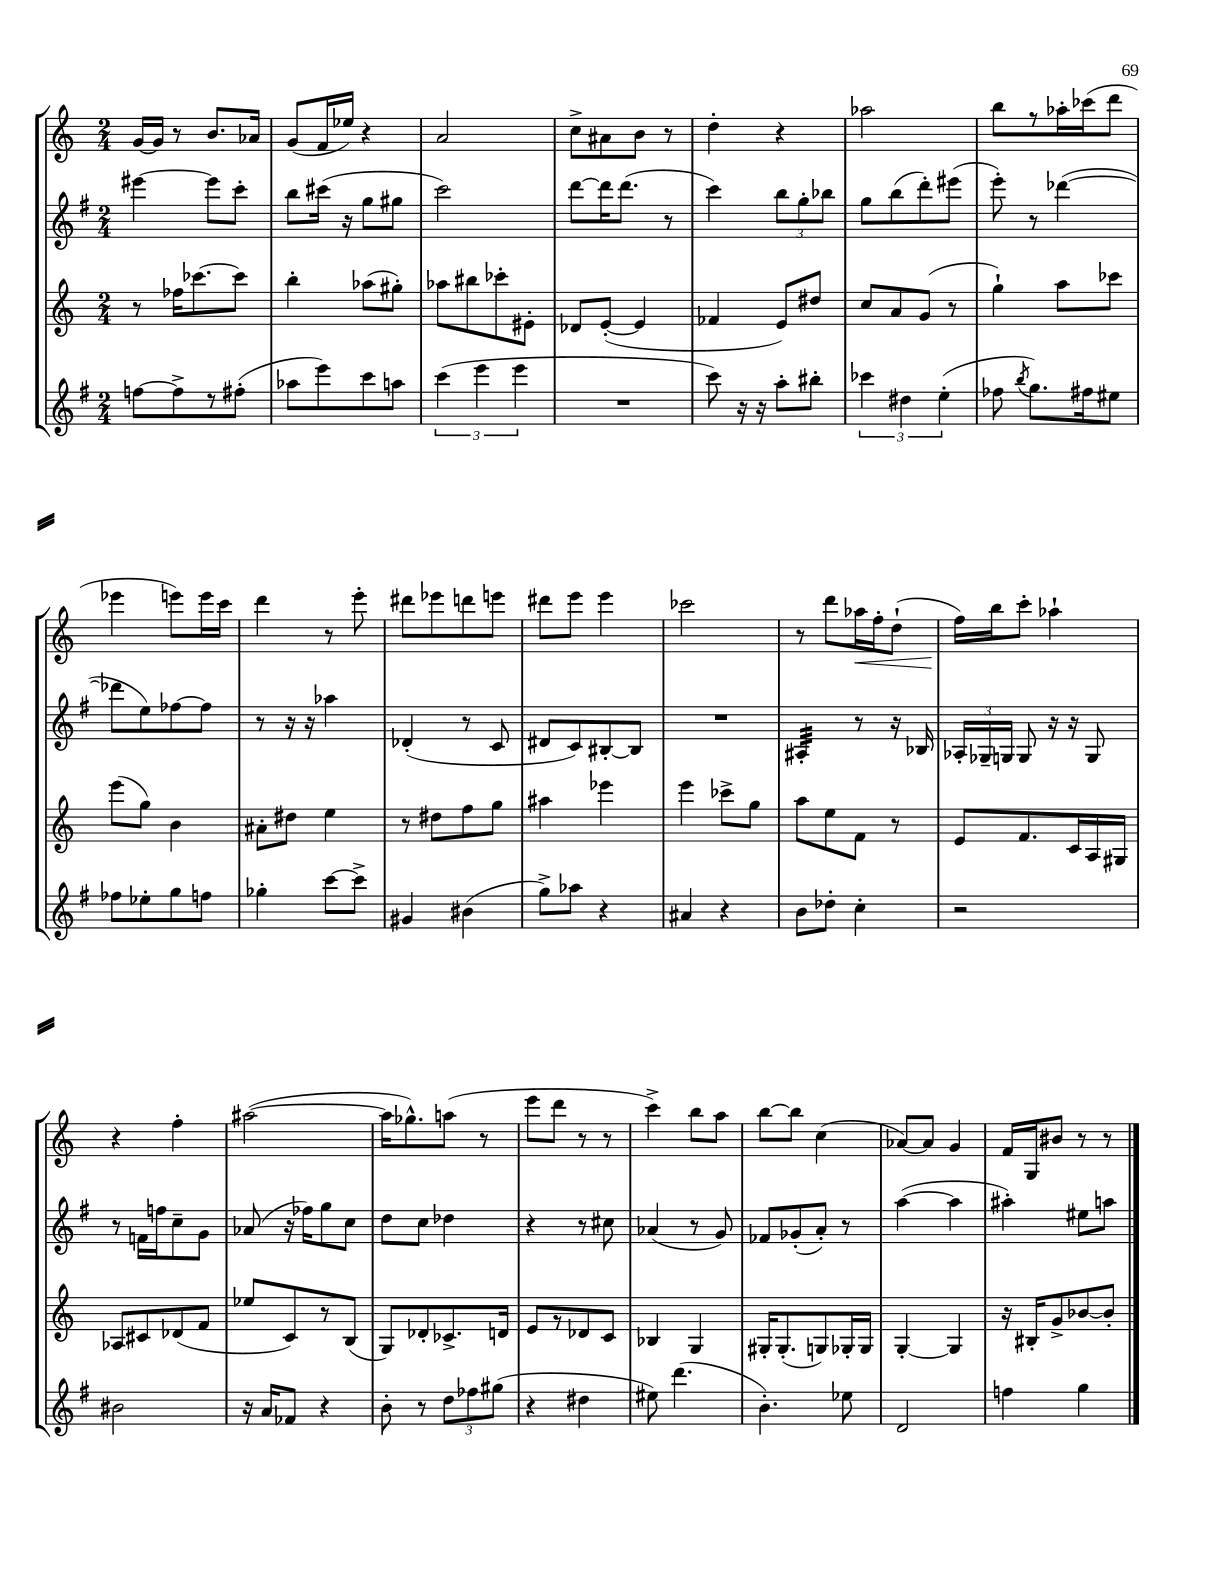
<<
\new StaffGroup <<
\new Staff = "s0" {
    \clef treble \key c \major \numericTimeSignature \time 2/4
    \autoBeamOff g'16[~ g'16] r8 b'8.[ aes'16] |
    g'8[( f'16 ees''16]) r4 |
    a'2 |
    c''8[-> ais'8 b'8] r8 |
    d''4-. r4 |
    aes''2 |
    b''8[ r8 aes''16-. ces'''16( d'''8] |
    ees'''4 e'''8[) e'''16 c'''16] |
    d'''4 r8 e'''8-. |
    dis'''8[ ees'''8 d'''8 e'''8] |
    dis'''8[ e'''8] e'''4 |
    ces'''2 |
    r8 d'''8[ aes''16\< f''16-. d''8]-!( |
    f''16[\!) b''16 c'''8]-. aes''4-! |
    r4 f''4-. |
    ais''2~( |
    ais''16[ ges''8.-^) a''8]( r8 |
    e'''8[ d'''8] r8 r8 |
    c'''4->) b''8[ a''8] |
    b''8[~ b''8] c''4( |
    aes'8[~) aes'8] g'4 |
    f'16[ g16 bis'8] r8 r8 \bar "|." |
}
\new Staff = "s1" {
    \clef treble \key g \major \numericTimeSignature \time 2/4
    \autoBeamOff eis'''4~ eis'''8[ c'''8]-. |
    b''8[ cis'''16]( r16 g''8[ gis''8] |
    c'''2) |
    d'''8[~ d'''16 d'''8.]( r8 |
    c'''4) \tuplet 3/2 { b''8[ g''8-. bes''8] } |
    g''8[ b''8( d'''8-.) eis'''8]( |
    e'''8-.) r8 des'''4~( |
    des'''8[ e''8) fes''8~ fes''8] |
    r8 r16 r16 aes''4 |
    des'4-.( r8 c'8 |
    dis'8[ c'8) bis8~-. bis8] |
    R2 |
    ais4:32-. r8 r16 bes16 |
    \tuplet 3/2 { aes16[-. ges16-- g16] } g8 r16 r16 g8 |
    r8 f'16[ f''16 c''8-- g'8] |
    aes'8( r16 fes''16[) g''8 c''8] |
    d''8[ c''8] des''4 |
    r4 r8 cis''8 |
    aes'4( r8 g'8) |
    fes'8[ ges'8-.( a'8]-.) r8 |
    a''4~( a''4 |
    ais''4-.) eis''8[ a''8] \bar "|." |
}
\new Staff = "s2" {
    \clef treble \key c \major \numericTimeSignature \time 2/4
    \autoBeamOff r8 fes''16[ ces'''8.~ ces'''8] |
    b''4-. aes''8[( gis''8]-.) |
    aes''8[ bis''8 ces'''8-. eis'8]-. |
    des'8[ e'8]~-.( e'4 |
    fes'4 e'8[) dis''8] |
    c''8[ a'8 g'8]( r8 |
    g''4-!) a''8[ ces'''8] |
    e'''8[( g''8]) b'4 |
    ais'8[-. dis''8] e''4 |
    r8 dis''8[ f''8 g''8] |
    ais''4 ees'''4 |
    e'''4 ces'''8[-> g''8] |
    a''8[ e''8 f'8] r8 |
    e'8[ f'8. c'16 a16 gis16] |
    aes8[ cis'8 des'8( f'8] |
    ees''8[ c'8) r8 b8]( |
    g8[) des'8-. ces'8.-> d'16] |
    e'8[ r8 des'8 c'8] |
    bes4 g4 |
    gis16[-. gis8.-.( g8) ges16-. ges16] |
    g4~-. g4 |
    r16 bis16[-. g'8-> bes'8~ bes'8]-. \bar "|." |
}
\new Staff = "s3" {
    \clef treble \key g \major \numericTimeSignature \time 2/4
    \autoBeamOff f''8[~ f''8-> r8 fis''8]-.( |
    aes''8[ e'''8) c'''8 a''8] |
    \tuplet 3/2 { c'''4( e'''4 e'''4 } |
    R2 |
    c'''8) r16 r16 a''8[-. bis''8]-. |
    \tuplet 3/2 { ces'''4 dis''4 e''4-.( } |
    fes''8 \acciaccatura { b''8 } g''8.[) fis''16 eis''8] |
    fes''8[ ees''8-. g''8 f''8] |
    ges''4-. c'''8[~ c'''8]-> |
    gis'4 bis'4( |
    g''8[->) aes''8] r4 |
    ais'4 r4 |
    b'8[ des''8]-. c''4-. |
    r2 |
    bis'2 |
    r16 a'16[ fes'8] r4 |
    b'8-. r8 \tuplet 3/2 { d''8[ fes''8 gis''8]( } |
    r4 dis''4 |
    eis''8) d'''4.( |
    b'4.-.) ees''8 |
    d'2 |
    f''4 g''4 \bar "|." |
}
>>
>>
\layout { \context { \Score \remove "Bar_number_engraver" } }
